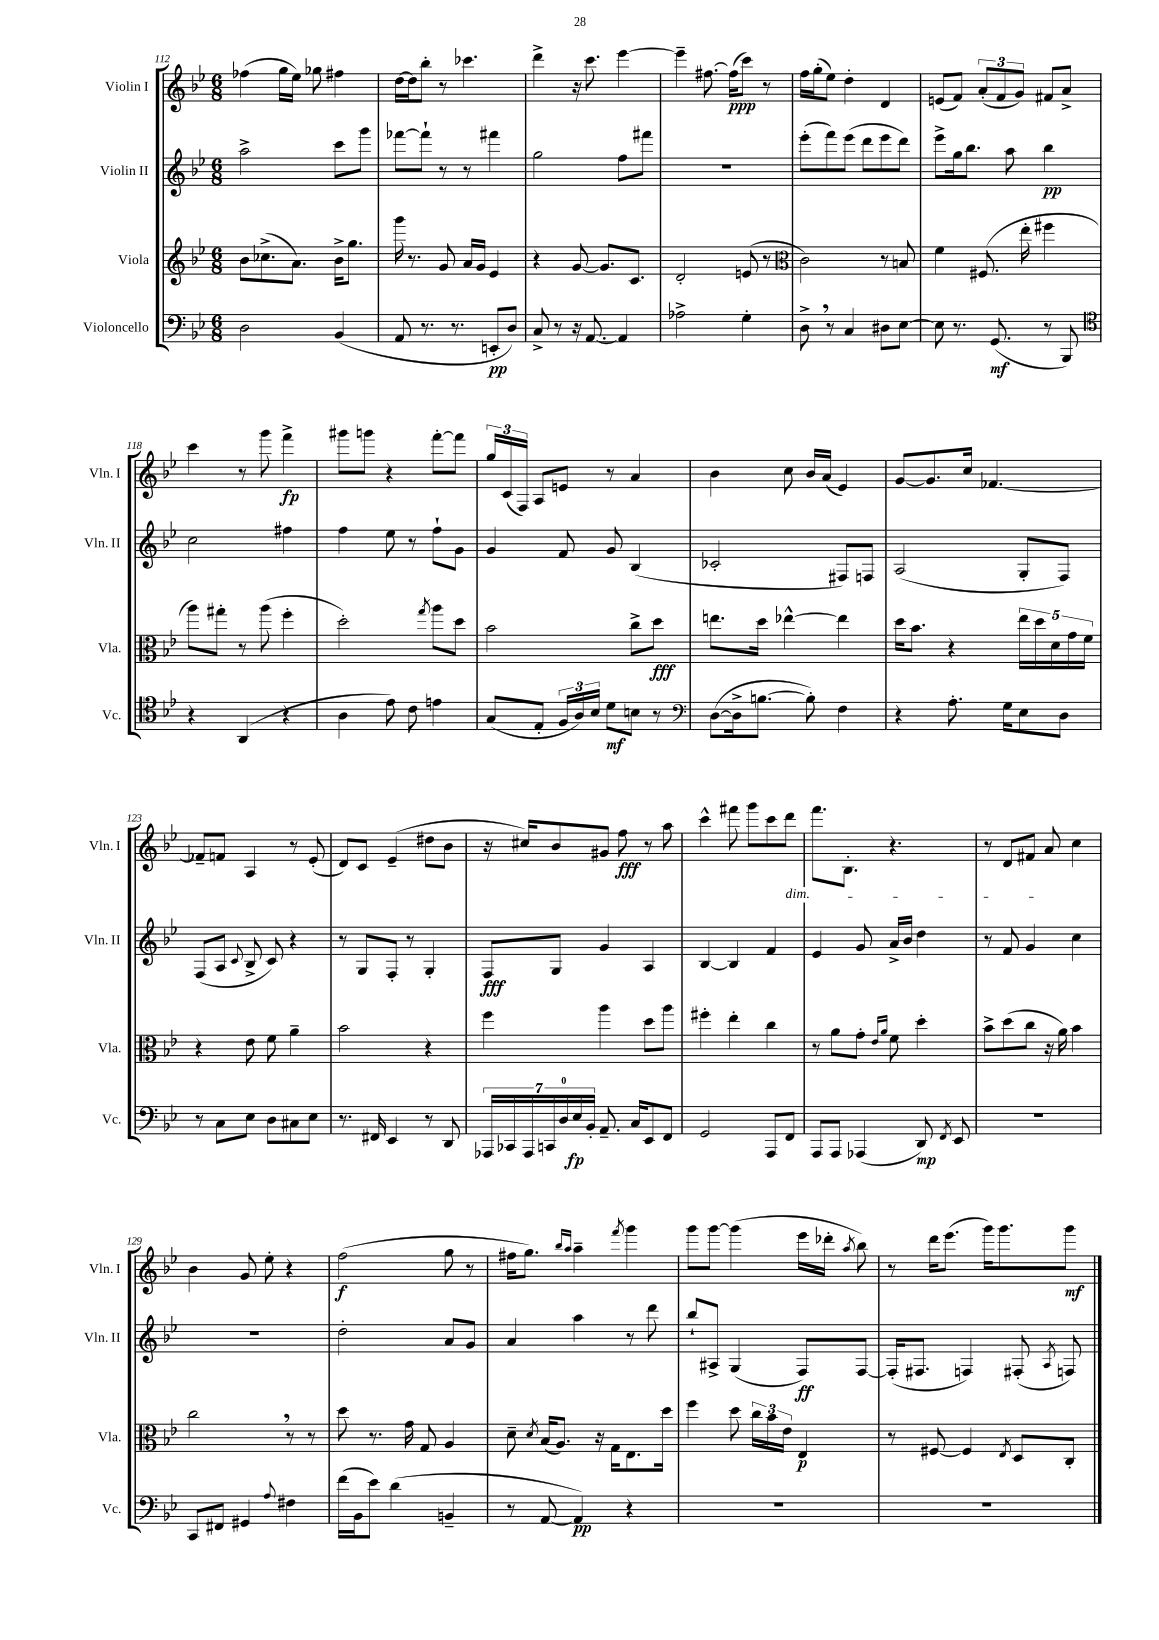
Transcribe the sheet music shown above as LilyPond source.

<<
\new StaffGroup <<
\new Staff = "s0" \with { instrumentName = "Violin I" shortInstrumentName = "Vln. I" } {
    \clef treble \key bes \major \numericTimeSignature \time 6/8
    \autoBeamOff fes''4( g''16[ ees''16]) ges''8 fis''4 |
    d''16[~ d''16 bes''8]-. r8 ces'''4. |
    d'''4-> r16 c'''8. ees'''4~ |
    ees'''4-- fis''8.~ fis''16[\ppp( c'''8]) r8 |
    f''16[ g''16-.( ees''8]) d''4-. d'4 |
    e'8[( f'8]) \tuplet 3/2 { a'8[-.( f'8 g'8]) } fis'8[ a'8]-> |
    c'''4 r8 g'''8 f'''4->\fp |
    gis'''8[ g'''8] r4 f'''8[~-. f'''8] |
    \tuplet 3/2 { g''16[ c'16( f16]) } a8[ e'8] r8 a'4 |
    bes'4 c''8 bes'16[ a'16]( ees'4) |
    g'8[~ g'8. c''16] fes'4.~ |
    fes'8[-- f'8] a4 r8 ees'8-.( |
    d'8[) c'8] ees'4--( dis''8[ bes'8] |
    r16 cis''16[) bes'8 gis'8] f''8\fff r8 a''8 |
    c'''4-^ fis'''8 g'''8[ c'''8 d'''8]\dim |
    f'''8.[ bes8.]-. r4. |
    r8 d'8[ fis'8] a'8\! c''4 |
    bes'4 g'8 ees''8-. r4 |
    f''2\f( g''8 r8 |
    fis''16[ g''8.]) \grace { bes''16[ a''16] } a''4-- \acciaccatura { f'''8 } g'''4 |
    g'''8[ g'''8]~ g'''4( ees'''16[ des'''16]-. \acciaccatura { a''8 } bes''8) |
    r8 d'''16[ ees'''8.]( g'''16[) g'''8. g'''8]\mf \bar "|." |
}
\new Staff = "s1" \with { instrumentName = "Violin II" shortInstrumentName = "Vln. II" } {
    \clef treble \key bes \major \numericTimeSignature \time 6/8
    \autoBeamOff a''2-> c'''8[ g'''8] |
    fes'''8[~ fes'''8]-! r8 r8 fis'''4 |
    g''2 f''8[ fis'''8] |
    R2. |
    ees'''8[-.( f'''8) ees'''8]( d'''8[ ees'''8 d'''8]) |
    ees'''8[-> g''16 bes''8.] a''8 bes''4\pp |
    c''2 fis''4 |
    f''4 ees''8 r8 f''8[-! g'8] |
    g'4 f'8 g'8 bes4( |
    ces'2-. fis8[) f8] |
    a2( g8[-. f8]) |
    f8[( a8] \appoggiatura { c'8 } bes8-> c'8) r4 |
    r8 g8[ f8]-. r8 g4-. |
    f8[\fff g8] g'4 a4 |
    bes4~ bes4 f'4 |
    ees'4 g'8 a'16[-> bes'16] d''4 |
    r8 f'8 g'4 c''4 |
    R2. |
    d''2-. a'8[ g'8] |
    a'4 a''4 r8 d'''8 |
    bes''8[-! ais8]-> g4( f8[\ff) f8]~ |
    f16[-.( fis8.] f4) fis8-.( \acciaccatura { a8 } f8) \bar "|." |
}
\new Staff = "s2" \with { instrumentName = "Viola" shortInstrumentName = "Vla." } {
    \clef treble \key bes \major \numericTimeSignature \time 6/8
    \autoBeamOff bes'8[ ces''8.->( a'8.]) bes'16[-> g''8.] |
    g'''16 r8. g'8 a'16[ g'16] ees'4 |
    r4 g'8~ g'8.[ c'8.] |
    d'2-. e'8( r8 |
    \clef alto c'2) r8 b8 |
    f'4 fis8.( ees''16-. fis''4 |
    a''8[) gis''8]-. r8 a''8( f''4-. |
    d''2-.) \acciaccatura { g''8 } a''8[ d''8] |
    bes'2 c''8[-> d''8]\fff |
    e''8.[ d''16] ees''4~-^ ees''4 |
    d''16[ bes'8.] r4 \tuplet 5/4 { ees''16[ d''16 d'16 g'16 f'16] } |
    r4 ees'8 f'8 a'4-- |
    bes'2 r4 |
    f''4 a''4 d''8[ a''8] |
    fis''4-. ees''4-. c''4 |
    r8 a'8[ g'8]-. \grace { ees'16[ a'16] } f'8 d''4-. |
    bes'8[-> d''8( c''8] r16 a'16) bes'4 |
    c''2 \breathe r8 r8 |
    d''8 r8. g'16 g8 a4 |
    d'8-- \acciaccatura { d'8 } bes16[( a8.]) r16 g16[ ees8. d''16] |
    f''4 d''8 \tuplet 3/2 { c''16[ bes'16 ees'16] } ees4\p |
    r8 fis8~ fis4 \acciaccatura { ees8 } d8[ c8]-. \bar "|." |
}
\new Staff = "s3" \with { instrumentName = "Violoncello" shortInstrumentName = "Vc." } {
    \clef bass \key bes \major \numericTimeSignature \time 6/8
    \autoBeamOff d2 bes,4( |
    a,8 r8. r8. e,8[-.\pp d8]) |
    c8-> r8 r16 a,8.~ a,4 |
    aes2-> g4-. |
    d8-> \breathe r8 c4 dis8[ ees8]~ |
    ees8 r8. g,8.\mf( r8 bes,,8) |
    \clef tenor r4 a,4( r4 |
    a4 ees'8) c'8 e'4 |
    g8[( ees8]-. \tuplet 3/2 { f16[ a16) bes16] } d'8[\mf b8] r8 |
    \clef bass d8[~( d16-> b8.]~ b8-.) f4 |
    r4 a8.-. g16[ ees8 d8] |
    r8 c8[ ees8] d8[ cis8 ees8] |
    r8. fis,16 ees,4 r8 d,8 |
    \tuplet 7/4 { aes,,16[ ces,16 aes,,16 c,16 d16-0 ees16\fp bes,16]-. } a,8.-- c16[ ees,8 f,8] |
    g,2 a,,8[ f,8] |
    a,,8[ a,,8] aes,,4( d,8\mp) \acciaccatura { f,8 } ees,8 |
    R2. |
    c,8[ fis,8] gis,4 \appoggiatura { a8 } fis4 |
    f'16[( bes,16 ees'8]) d'4( b,4-- |
    r8 a,8~ a,4\pp) r4 |
    R2. |
    R2. \bar "|." |
}
>>
>>
\layout { \context { \Score currentBarNumber = #112 } }
